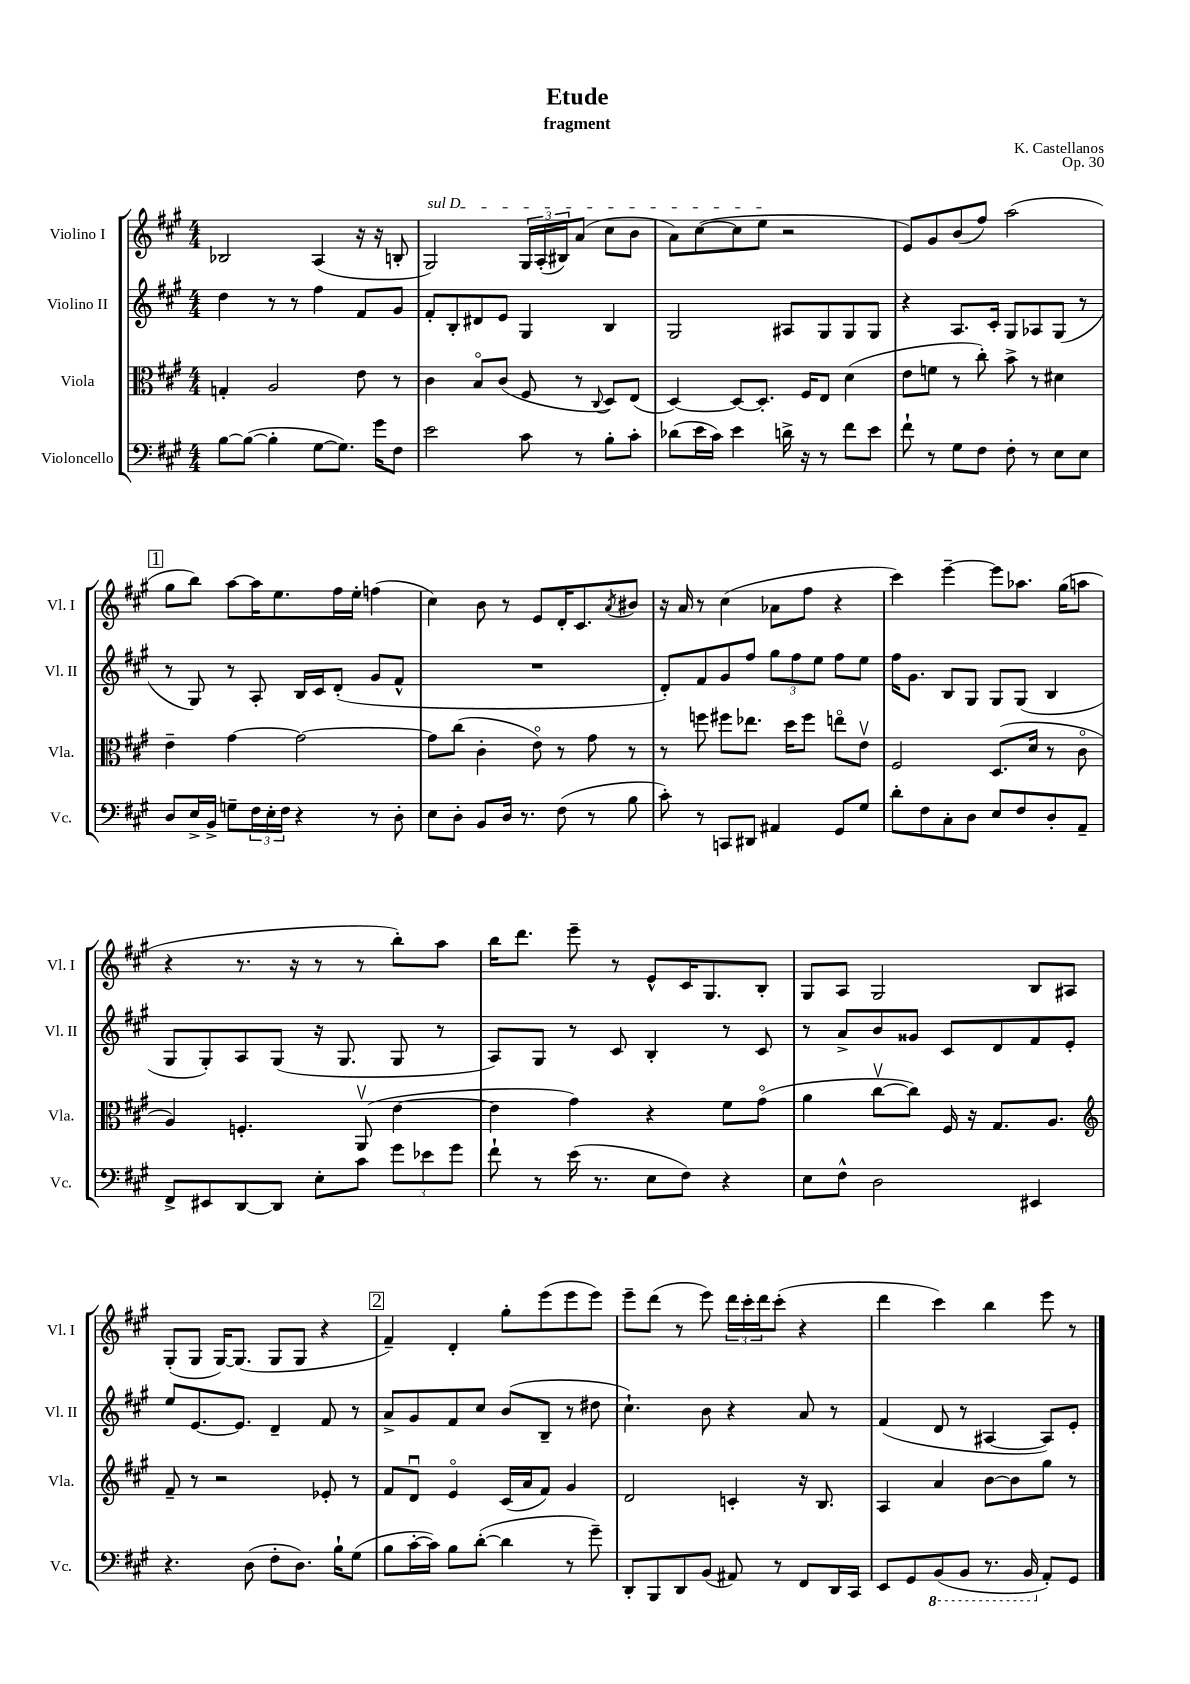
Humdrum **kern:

**kern	**kern	**kern	**kern
*part4	*part3	*part2	*part1
*staff4	*staff3	*staff2	*staff1
*I"Violoncello	*I"Viola	*I"Violino II	*I"Violino I
*I'Vc.	*I'Vla.	*I'Vl. II	*I'Vl. I
*clefF4	*clefC3	*clefG2	*clefG2
*k[f#c#g#]	*k[f#c#g#]	*k[f#c#g#]	*k[f#c#g#]
*M4/4	*M4/4	*M4/4	*M4/4
=1	=1	=1	=1
[8B\L	4Gn'/	4dd\	2B-X/
(8B\J_	.	.	.
4B'\]	2A/	8r	.
.	.	8r	.
[8G#\L	.	4ff#\	(4A/
8.G#\J])	.	.	.
.	8e\	8f#/L	16r
16g#\KL	.	.	16r
8F#\J	8r	8g#/J	8Bn'/
=2	=2	=2	=2
!	!	!	!LO:TX:a:i:t=sul D
2e\	4c#\	8f#'/L	2G#/)
.	.	8B'/	.
.	8B/L	8d#X/	.
.	(8c#/J	8e/J	.
8c#\	8F#/	4G#/	24G#/LL
.	.	.	(24A'/
.	.	.	24B#X/J)
8r	8r	.	(8a/J
.	8qqC#/	.	.
8B'\L	8D/L)	4B/	8cc#\L
8c#'\J	(8E/J	.	8b\J
=3	=3	=3	=3
(8d-X\L	[4D/)	2G#/	8a\L)
16e\L	.	.	([8cc#\
16c#\JJ)	.	.	.
4e\	8D/L_	.	8cc#\]
.	8.D'/J]	.	8ee\J
16dn^\	.	8A#X/L	2r
16r	16F#/KL	.	.
8r	8E/J	8G#/	.
8f#\L	(4d\	8G#/	.
8e\J	.	8G#/J	.
=4	=4	=4	=4
8f#`\	8e\L	4r	8e/L)
8r	8fn\J	.	8g#/
8G#\L	8r	8.A/L	(8b/
8F#\J	8cc#'\)	.	8ff#/J)
.	.	16c#'/Jk	.
8F#'\	8b^\	8G#/L	(2aa\
8r	8r	8A-X/	.
8E\L	4d#X\	(8G#/J	.
8E\J	.	8r	.
!!LO:LB:g=z
!!LO:REH:place=s1:t=1
=5	=5	=5	=5
8D/L	4e~\	8r	8gg#\L
16E^/L	.	8G#/)	8bb\J)
16BB^/JJ	.	.	.
8Gn~\L	[4g#\	8r	[8aa\L
24F#\L	.	8A'/	16aa\K]
24E'\	.	.	.
.	.	.	8.ee\
24F#\JJ	.	.	.
4r	2g#\_	16B/LL	.
.	.	16c#/J	.
.	.	(8d'/J	16ff#\L
.	.	.	16ee'\JJ
8r	.	8g#/L	(4ffn\
8D'\	.	8f#^^/J	.
=6	=6	=6	=6
8E\L	8g#\L]	1r	4cc#\)
8D'\J	(8cc#\J	.	.
8BB/L	4c#'\	.	8b\
16D/Jk	.	.	8r
8.r	.	.	.
.	8e\)	.	8e/L
(8F#\	8r	.	16d'/K
.	.	.	8.c#/
8r	8g#\	.	.
.	.	.	8qa/
8B\	8r	.	8b#X/J
=7	=7	=7	=7
8c#'\)	8r	8d'/L)	16r
.	.	.	16a/
8r	8ffn\	8f#/	8r
8CCn/L	8ff#X\L	8g#/	(4cc#\
8DD#X/J	8.ee-X\J	8ff#/J	.
4AA#X/	.	12gg#\L	8a-X\L
.	16dd\KL	.	.
.	.	12ff#\	.
.	8ff#\J	.	8ff#\J
.	.	12ee\J	.
8GG#/L	8een\L	8ff#\L	4r
8G#/J	8ev\J	8ee\J	.
=8	=8	=8	=8
8d'\L	2F#/	16ff#\KL	4ccc#\)
.	.	8.g#\J	.
8F#\	.	.	.
8C#'\	.	8B/L	[4eee~\
8D\J	.	8G#/J	.
8E/L	(8.D/L	8G#/L	8eee\L]
8F#/	.	(8G#/J	8.aa-X\J
.	16d/Jk	.	.
8D'/	8r	4B/	.
.	.	.	(16gg#\KL
8AA~/J	8c#\	.	8aan\J
!!LO:LB:g=z
=9	=9	=9	=9
8FF#^/L	4A/)	8G#/L	4r
8EE#X/	.	8G#'/)	.
[8DD/	4.Fn'/	8A/	8.r
8DD/J]	.	(8G#/J	.
.	.	.	16r
8E'\L	.	16r	8r
.	.	8.G#/	.
8c#\J	(8AAv/	.	8r
12g#\L	[4e\	8G#/	8bb'\L)
12e-X\	.	.	.
.	.	8r	8aa\J
12g#\J	.	.	.
=10	=10	=10	=10
8f#`\	4e\]	8A/L)	16bb\KL
.	.	.	8.ddd\J
8r	.	8G#/J	.
(16e\	4g#\)	8r	8eee~\
8.r	.	.	.
.	.	8c#/	8r
8E\L	4r	4B'/	8e^^/L
8F#\J)	.	.	16c#/K
.	.	.	8.G#/
4r	8f#\L	8r	.
.	(8g#\J	8c#/	8B'/J
=11	=11	=11	=11
8E\L	4a\	8r	8G#/L
8F#^^\J	.	8a^/L	8A/J
2D\	[8cc#v\L	8b/	2G#/
.	8cc#\J])	8g##X/J	.
.	16F#/	8c#/L	.
.	16r	.	.
.	8.G#/L	8d/	.
4EE#X/	.	8f#/	8B/L
.	8.A/J	.	.
.	.	8e'/J	8A#X/J
!!LO:LB:g=z
=12	=12	=12	=12
*	*clefG2	*	*
4.r	8f#~/	8ee/L	(8G#'/L
.	8r	[8.e/	8G#/J
.	2r	.	[16G#/KL)
.	.	8.e/J]	(8.G#/J]
(8D\	.	.	.
8F#'\L	.	4d~/	8G#/L
8.D\J)	.	.	8G#/J
.	8e-X'/	8f#/	4r
16B`\KL	.	.	.
(8G#\J	8r	8r	.
!!LO:REH:place=s1:t=2
=13	=13	=13	=13
8B\L	8f#/L	8a^/L	4f#~/)
[16c#'\L	8du/J	8g#/	.
16c#\JJ])	.	.	.
8B\L	4e/	8f#/	4d'/
([8d'\J	.	8cc#/J	.
4d\]	(16c#/LL	(8b/L	8gg#'\L
.	16a/J	.	.
.	8f#/J)	8B~/J	(8eee\
8r	4g#/	8r	8eee\
8g#~\)	.	8dd#X\	8eee\J)
=14	=14	=14	=14
8DD'/L	2d/	4.cc#`\)	8eee~\L
8BBB/	.	.	(8ddd\J
8DD/	.	.	8r
(8BB/J	.	8b\	8eee\)
8AA#X/)	4cn'/	4r	24ddd\LL
.	.	.	24ccc#'\
.	.	.	24ddd\J
8r	.	.	(8ccc#'\J
8FF#/L	16r	8a/	4r
.	8.B/	.	.
16DD/L	.	8r	.
16CC#/JJ	.	.	.
=15	=15	=15	=15
8EE/L	4A/	(4f#/	4ddd\
8GG#/	.	.	.
*8ba	*	*	*
(8BBB/	4a/	8d/	4ccc#\)
8BBB/J	.	8r	.
8.r	[8b\L	[4A#X/	4bb\
.	8b\]	.	.
16BBB/	.	.	.
*X8ba	*	*	*
8AA'/L)	8gg#\J	8A#/L])	8eee\
8GG#/J	8r	8e'/J	8r
==	==	==	==
*-	*-	*-	*-
